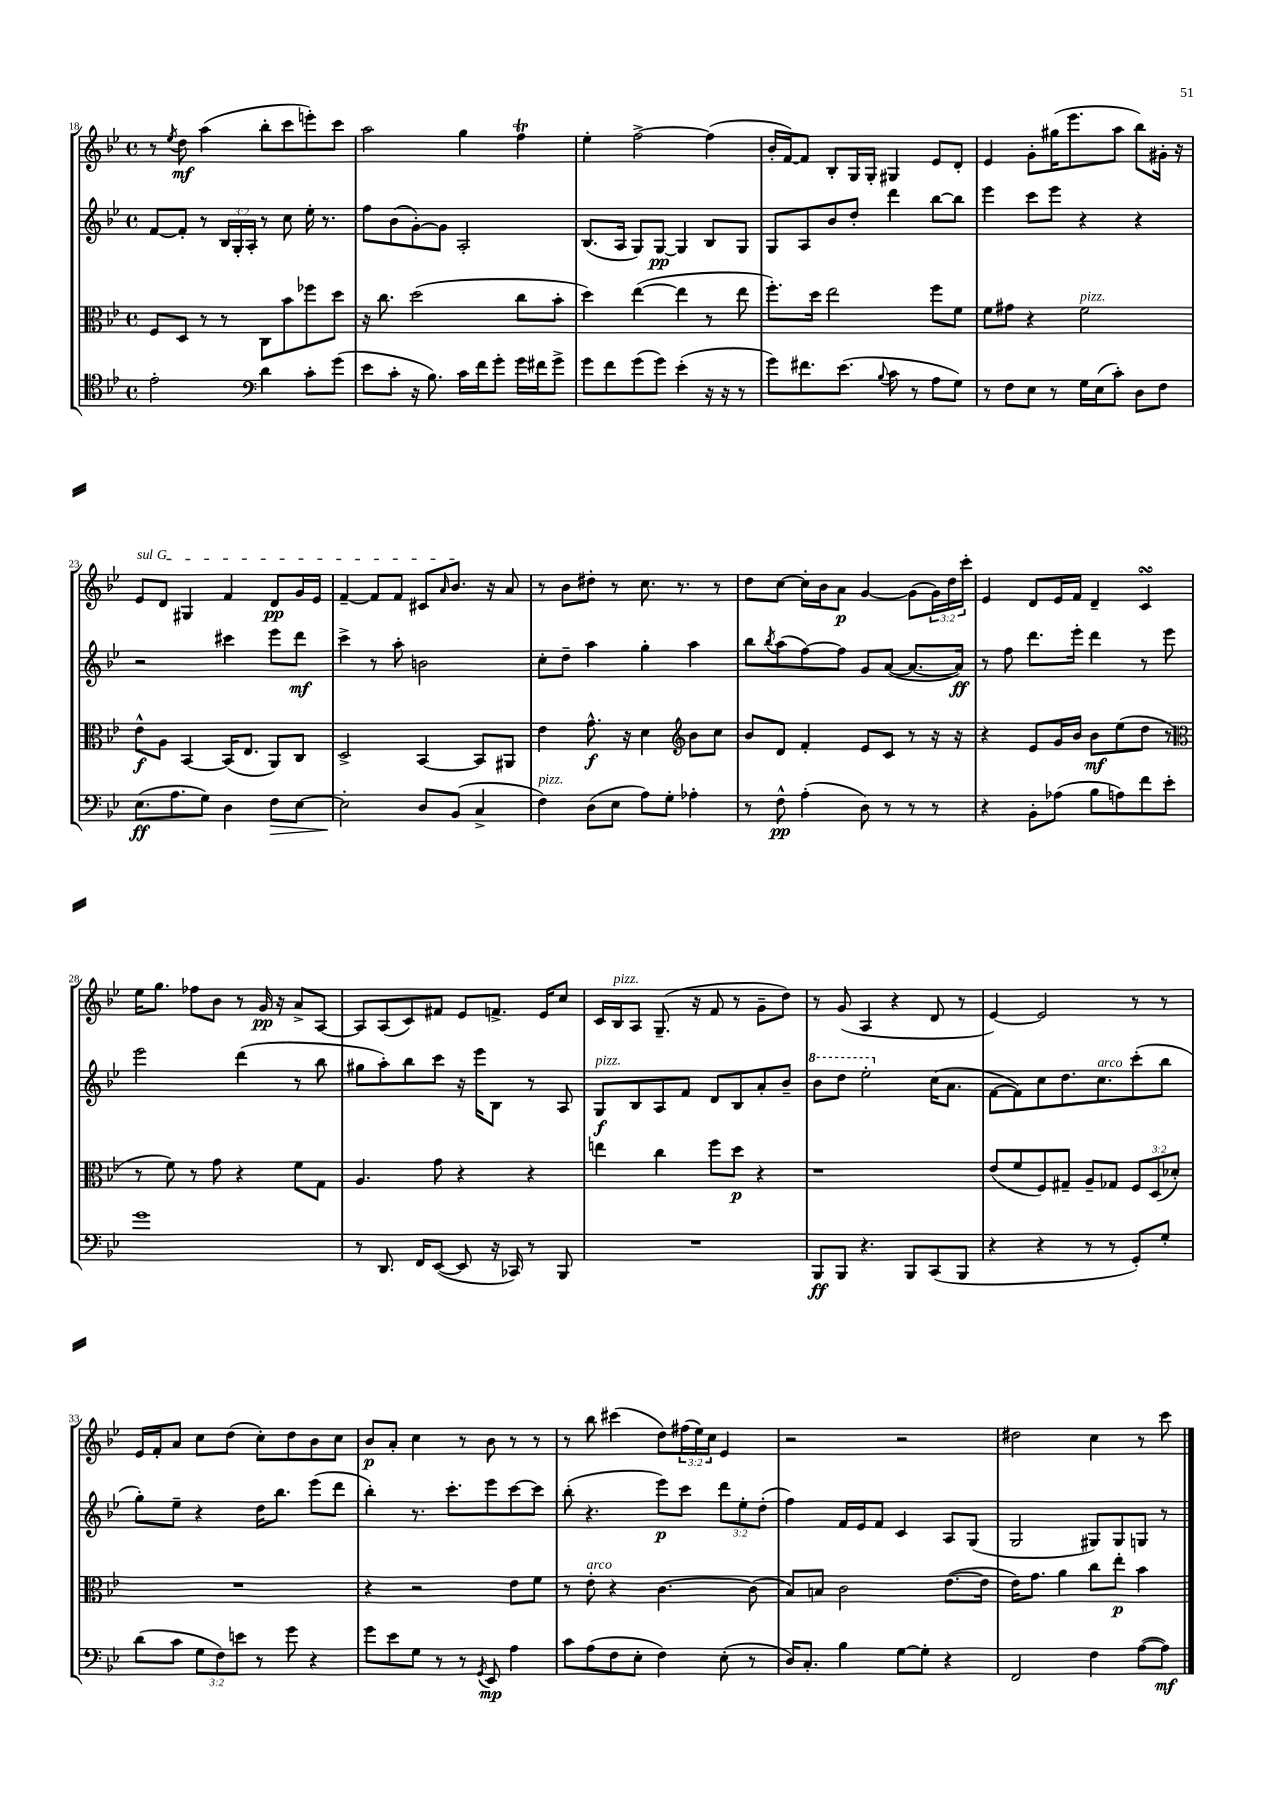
<<
\new StaffGroup <<
\new Staff = "s0" {
    \clef treble \key bes \major \defaultTimeSignature \time 4/4 \override Staff.TupletNumber.text = #tuplet-number::calc-fraction-text
    r8 \acciaccatura { ees''8 } d''8\mf a''4( bes''8-. c'''8 e'''8-.) c'''8 |
    a''2 g''4 f''4\trill |
    ees''4-. f''2~-> f''4( |
    bes'16-. f'16~) f'8 bes8-. g16 g16-. gis4 ees'8 d'8-. |
    ees'4 g'8-. gis''16( ees'''8. a''8 bes''8) gis'16-. r16 |
    \once \override TextSpanner.bound-details.left.text = \markup { \italic "sul G" } ees'8\startTextSpan d'8 gis4 f'4 d'8\pp g'16 ees'16 |
    f'4~-- f'8 f'8 cis'8 \grace { a'16 } bes'8.\stopTextSpan r16 a'8 |
    r8 bes'8 dis''8-. r8 c''8. r8. r8 |
    d''8 c''8~ c''16-. bes'16 a'8\p g'4~ g'8( \tuplet 3/2 { g'16) d''16 c'''16-. } |
    ees'4 d'8 ees'16 f'16 d'4-- c'4\turn |
    ees''16 g''8. fes''8 bes'8 r8 g'16\pp r16 a'8-> a8~ |
    a8 a8( c'8) fis'8 ees'8 f'8.-> ees'16 c''8 |
    c'16 bes16^\markup { \italic "pizz." } a8 g8.--( r16 f'8 r8 g'8-- d''8) |
    r8 g'8( a4 r4 d'8 r8 |
    ees'4~) ees'2 r8 r8 |
    ees'16 f'16-. a'8 c''8 d''8( c''8-.) d''8 bes'8 c''8 |
    bes'8\p a'8-. c''4 r8 bes'8 r8 r8 |
    r8 bes''8 cis'''4( d''8) \tuplet 3/2 { fis''16( ees''16) c''16 } ees'4 |
    r2 r2 |
    dis''2 c''4 r8 c'''8 \bar "|." |
}
\new Staff = "s1" {
    \clef treble \key bes \major \defaultTimeSignature \time 4/4 \override Staff.TupletNumber.text = #tuplet-number::calc-fraction-text
    f'8~ f'8-. r8 \tuplet 3/2 { bes16 g16-. a16-. } r8 c''8 ees''16-. r8. |
    f''8 bes'8( g'8~-.) g'8 a2-. |
    bes8.( a16 g8) g8~\pp g4 bes8 g8 |
    g8 a8 bes'8 d''8-. d'''4 bes''8~ bes''8 |
    ees'''4 c'''8 ees'''8 r4 r4 |
    r2 cis'''4 ees'''8 d'''8\mf |
    c'''4-> r8 a''8-. b'2 |
    c''8-. d''8-- a''4 g''4-. a''4 |
    bes''8 \acciaccatura { bes''8 } a''8( f''8~) f''8 g'8 a'8~( a'8.~ a'16\ff) |
    r8 f''8 d'''8. ees'''16-. d'''4 r8 ees'''8 |
    ees'''2 d'''4( r8 bes''8 |
    gis''8 a''8-.) bes''8 c'''8 r16 ees'''16 bes8 r8 a8 |
    g8\f^\markup { \italic "pizz." } bes8 a8 f'8 d'8 bes8 a'8-. bes'8-- |
    \ottava #1 bes''8 d'''8 ees'''2-. \ottava #0 c''16( a'8. |
    f'8~ f'8) c''8 d''8. c''8.^\markup { \italic "arco" } c'''8-.( bes''8 |
    g''8-.) ees''8-- r4 d''16 bes''8. ees'''8( d'''8 |
    bes''4-.) r8. c'''8.-. ees'''8 c'''8~ c'''8 |
    bes''8-.( r4. ees'''8\p) c'''8 \tuplet 3/2 { d'''8 ees''8-. d''8-.( } |
    f''4) f'16 ees'16 f'8 c'4 a8 g8( |
    g2 gis8) gis8 g8 r8 \bar "|." |
}
\new Staff = "s2" {
    \clef alto \key bes \major \defaultTimeSignature \time 4/4 \override Staff.TupletNumber.text = #tuplet-number::calc-fraction-text
    f8 d8 r8 r8 c8 bes'8 fes''8 d''8 |
    r16 c''8. d''2( c''8 bes'8-. |
    d''4) ees''4~( ees''4 r8 ees''8 |
    f''8.-.) d''16 ees''2 f''8 f'8 |
    f'8 gis'8 r4 f'2^\markup { \italic "pizz." } |
    ees'8-^\f a8 bes,4~ bes,16( ees8. a,8) c8 |
    d2-> bes,4~ bes,8 ais,8 |
    ees'4 g'8.-^\f r16 d'4 \clef treble bes'8 c''8 |
    bes'8 d'8 f'4-. ees'8 c'8 r8 r16 r16 |
    r4 ees'8 g'16 bes'16 bes'8\mf ees''8( d''8 r8 |
    \clef alto r8 f'8) r8 g'8 r4 f'8 g8 |
    a4. g'8 r4 r4 |
    e''4 c''4 f''8 d''8\p r4 |
    r1 |
    ees'8( f'8 f8) gis8-- a8-- ges8 \tuplet 3/2 { f8 d8( des'8-.) } |
    R1 |
    r4 r2 ees'8 f'8 |
    r8 ees'8-.^\markup { \italic "arco" } r4 c'4.~ c'8( |
    bes8) b8 c'2 ees'8.~( ees'16 |
    ees'16) g'8. a'4 c''8 ees''8-.\p bes'4 \bar "|." |
}
\new Staff = "s3" {
    \clef tenor \key bes \major \defaultTimeSignature \time 4/4 \override Staff.TupletNumber.text = #tuplet-number::calc-fraction-text
    ees'2-. \clef bass d'4 c'8-. g'8( |
    ees'8 c'8-. r16 bes8.) c'16 f'16 g'8-. g'16 fis'16 g'8-> |
    g'8 f'8 g'8( g'8) ees'4-.( r16 r16 r8 |
    g'8) fis'8. ees'8.( \appoggiatura { bes8 } c'8 r8 a8 g8) |
    r8 f8 ees8 r8 g16 ees16( c'8-.) d8 f8 |
    ees8.\ff( a8. g8) d4 f8\> ees8~ |
    ees2-.\! d8 bes,8( c4-> |
    f4^\markup { \italic "pizz." }) d8( ees8 a8) g8-. aes4-. |
    r8 f8-^\pp a4-.( d8) r8 r8 r8 |
    r4 bes,8-. aes8( bes8 a8) f'8 ees'8-. |
    g'1 |
    r8 d,8. f,16 ees,8~( ees,8 r16 ces,16) r8 bes,,8 |
    R1 |
    bes,,8\ff bes,,8 r4. bes,,8 c,8( bes,,8 |
    r4 r4 r8 r8 g,8-.) g8-. |
    d'8( c'8 \tuplet 3/2 { g8 f8) e'8 } r8 g'8 r4 |
    g'8 ees'8 g8 r8 r8 \acciaccatura { g,8 } ees,8\mp a4 |
    c'8 a8( f8 ees8-. f4) ees8-.( r8 |
    d16) c8.-. bes4 g8~ g8-. r4 |
    f,2 f4 a8~( a8\mf) \bar "|." |
}
>>
>>
\layout { \context { \Score currentBarNumber = #18 } }
